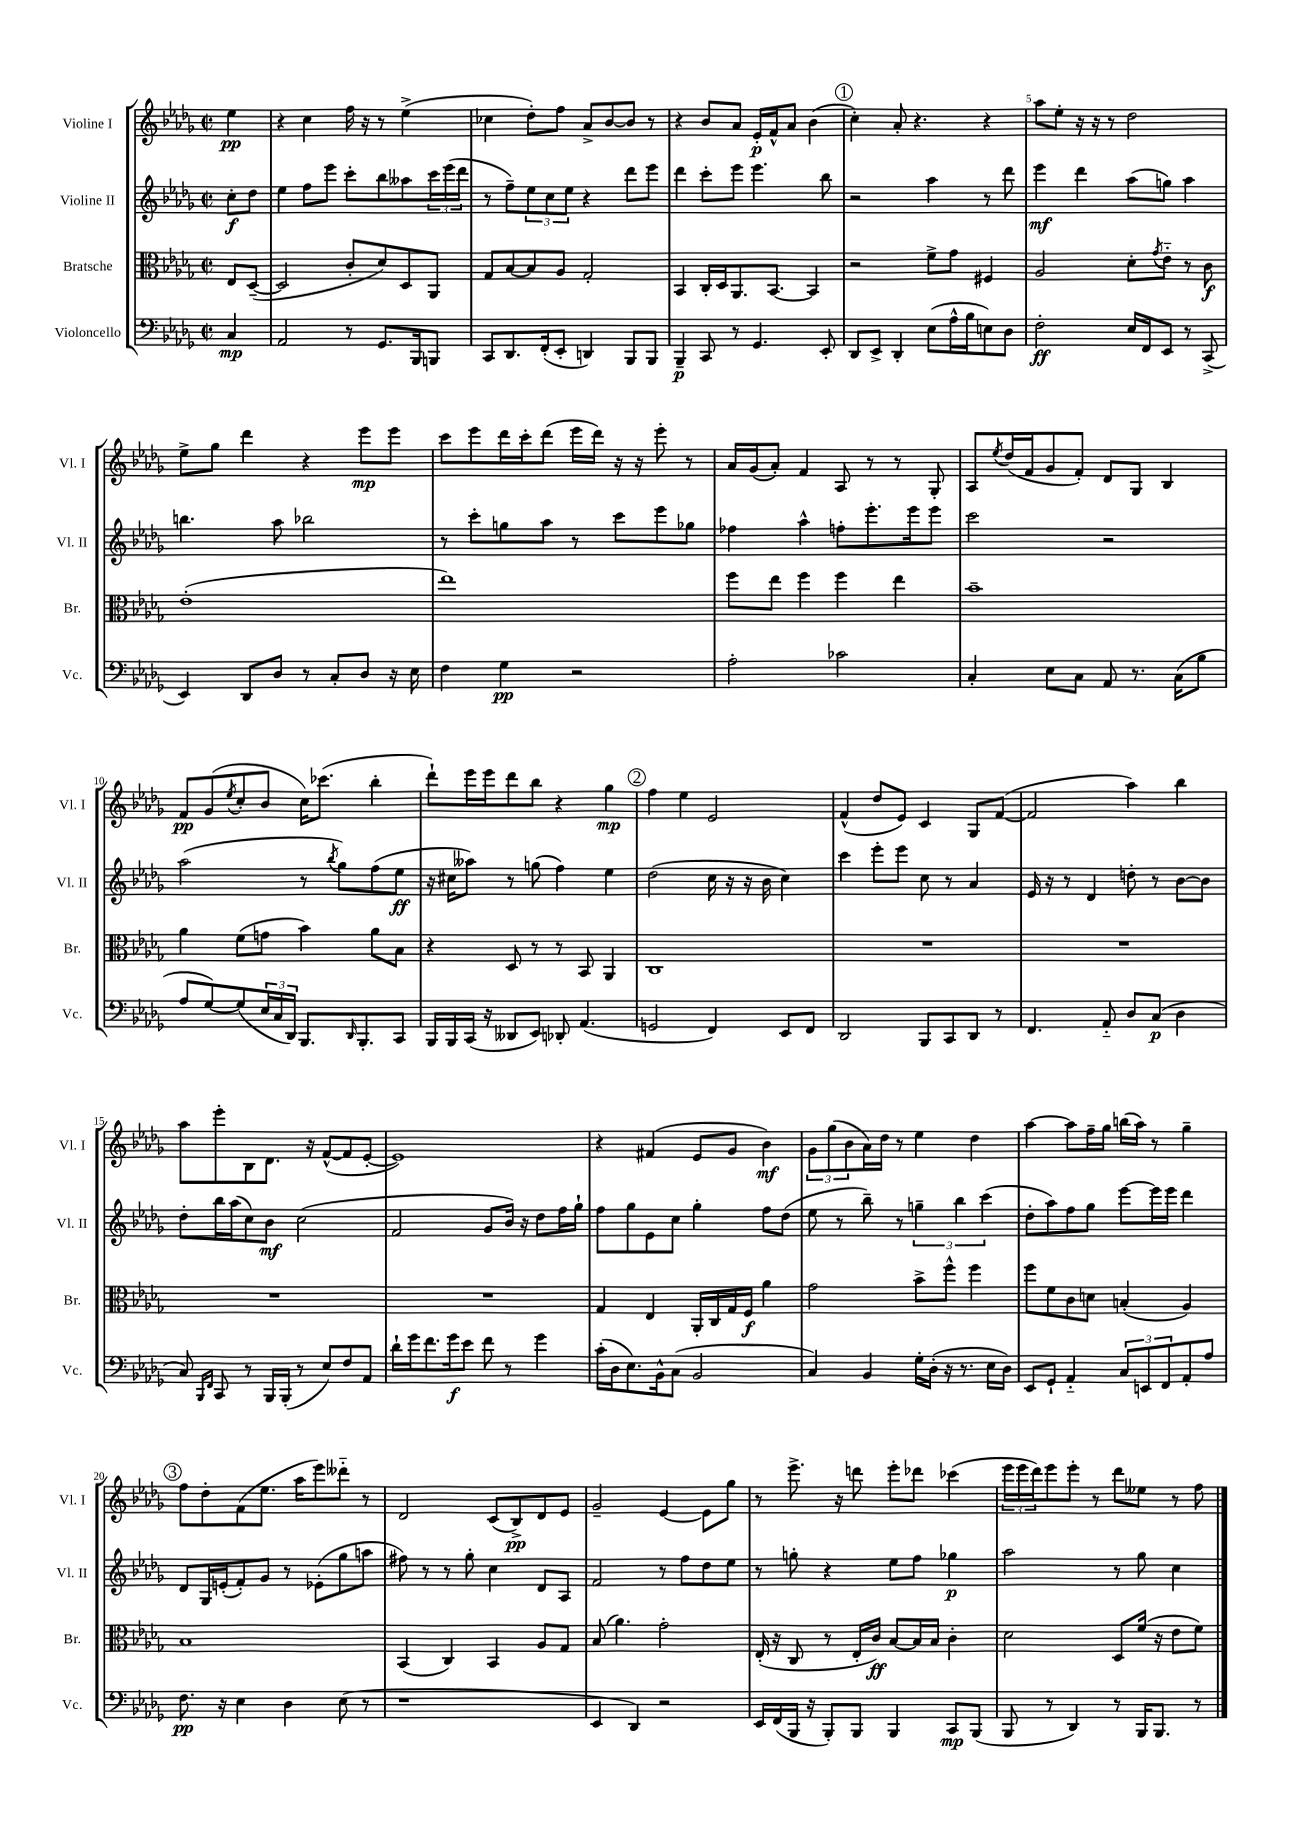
<<
\new StaffGroup <<
\new Staff = "s0" \with { instrumentName = "Violine I" shortInstrumentName = "Vl. I" } {
    \clef treble \key des \major \defaultTimeSignature \time 2/2 \partial 4
    ees''4\pp |
    r4 c''4 f''16 r16 r8 ees''4->( |
    ces''4 des''8-.) f''8 aes'8-> bes'8~ bes'8 r8 |
    r4 bes'8 aes'8 ees'16-.\p f'16-^ aes'8 bes'4( |
    \mark \markup { \circle "1" } c''4-.) aes'8-. r4. r4 |
    aes''8 ees''8-. r16 r16 r8 des''2 |
    ees''8-> ges''8 des'''4 r4 ees'''8\mp ees'''8 |
    c'''8 ees'''8 des'''16 c'''16-. des'''8( ees'''16 des'''16) r16 r16 ees'''8-. r8 |
    aes'16 ges'16( aes'8-.) f'4 aes8 r8 r8 ges8-. |
    aes8 \acciaccatura { ees''8 } des''16( f'16 ges'8 f'8-.) des'8 ges8 bes4 |
    f'8\pp ges'8( \acciaccatura { ees''8 } c''8-. bes'8 c''16) ces'''8.( bes''4-. |
    des'''8-!) ees'''16 ees'''16 des'''8 bes''8 r4 ges''4\mp |
    \mark \markup { \circle "2" } f''4 ees''4 ees'2 |
    f'4-^( des''8 ees'8) c'4 ges8 f'8~( |
    f'2 aes''4) bes''4 |
    aes''8 ees'''8-. bes8 des'8. r16 f'8~-^( f'8 ees'8~-. |
    ees'1) |
    r4 fis'4( ees'8 ges'8 bes'4\mf) |
    \tuplet 3/2 { ges'8 ges''8( bes'8 } aes'16) des''16 r8 ees''4 des''4 |
    aes''4~ aes''8 f''16-- ges''16 b''16( aes''16) r8 ges''4-- |
    \mark \markup { \circle "3" } f''8 des''8-. f'8( ees''8. aes''16 ees'''8) deses'''8-_ r8 |
    des'2 c'8( bes8->\pp) des'8 ees'8 |
    ges'2-- ees'4~ ees'8 ges''8 |
    r8 ees'''8.-> r16 d'''8 ees'''8-. des'''8 ces'''4( |
    \tuplet 3/2 { ees'''16 ees'''16 des'''16) } ees'''8 ees'''8-. r8 des'''8 eeses''8 r8 f''8 \bar "|." |
}
\new Staff = "s1" \with { instrumentName = "Violine II" shortInstrumentName = "Vl. II" } {
    \clef treble \key des \major \defaultTimeSignature \time 2/2 \partial 4
    c''8-.\f des''8 |
    ees''4 f''8 ees'''8 c'''8-. bes''8 aeses''8 \tuplet 3/2 { c'''16 ees'''16( des'''16 } |
    r8 f''8--) \tuplet 3/2 { ees''8 c''8 ees''8 } r4 des'''8 ees'''8 |
    des'''4 c'''8-. ees'''8 ees'''4. bes''8 |
    \mark \markup { \circle "1" } r2 aes''4 r8 des'''8 |
    ees'''4\mf des'''4 aes''8( g''8) aes''4 |
    b''4. aes''8 bes''2 |
    r8 c'''8-. g''8 aes''8 r8 c'''8 ees'''8 ges''8 |
    fes''4 aes''4-^ f''8-. ees'''8.-. ees'''16 ees'''8 |
    c'''2 r2 |
    aes''2( r8 \acciaccatura { bes''8 } ges''8) f''8( ees''8\ff |
    r16 cis''16 aeses''8) r8 g''8( f''4) ees''4 |
    \mark \markup { \circle "2" } des''2( c''16 r16 r16 bes'16 c''4) |
    c'''4 ees'''8-. ees'''8 c''8 r8 aes'4 |
    ees'16 r16 r8 des'4 d''8-. r8 bes'8~ bes'8 |
    des''8-. bes''16 aes''16( c''8) bes'8\mf c''2( |
    f'2 ges'8 bes'16) r16 des''8 f''16 ges''16-! |
    f''8 ges''8 ees'8 c''8 ges''4-. f''8 des''8( |
    ees''8 r8 bes''8--) r8 \tuplet 3/2 { g''4-- bes''4 c'''4( } |
    des''8-. aes''8) f''8 ges''8 ees'''8~ ees'''16 ees'''16 des'''4 |
    \mark \markup { \circle "3" } des'8 ges16 e'16-.( f'8-.) ges'8 r8 ees'8-.( ges''8 a''8 |
    fis''8) r8 r8 ges''8-. c''4 des'8 aes8 |
    f'2 r8 f''8 des''8 ees''8 |
    r8 g''8-. r4 ees''8 f''8 ges''4\p |
    aes''2 r8 ges''8 c''4 \bar "|." |
}
\new Staff = "s2" \with { instrumentName = "Bratsche" shortInstrumentName = "Br." } {
    \clef alto \key des \major \defaultTimeSignature \time 2/2 \partial 4
    ees8 des8~--( |
    des2 c'8-. des'8) des8 aes,8 |
    ges8 bes8~ bes8 aes8 ges2-. |
    bes,4 c16-. des16 aes,8. bes,8.~ bes,4 |
    \mark \markup { \circle "1" } r2 f'8-> ges'8 fis4 |
    aes2 des'8-. \acciaccatura { ges'8 } ees'8-_ r8 c'8\f |
    ees'1-.( |
    ees''1) |
    f''8 ees''8 f''4 f''4 ees''4 |
    bes'1-- |
    aes'4 f'8( g'8 bes'4) aes'8 bes8 |
    r4 des8 r8 r8 bes,8 aes,4 |
    \mark \markup { \circle "2" } c1 |
    R1 |
    R1 |
    R1 |
    R1 |
    ges4 ees4 aes,16-. c16 ges16 f16\f aes'4 |
    ges'2 bes'8-> f''8-^ f''4 |
    f''8 f'8 c'8 d'8 b4-.( aes4) |
    \mark \markup { \circle "3" } bes1 |
    bes,4( c4) bes,4 aes8 ges8 |
    bes8( aes'4.) ges'2-. |
    ees16-.( r16 c8 r8 ees16-. c'16\ff) bes8~ bes16 bes16 c'4-. |
    des'2 des8 f'16( r16 ees'8 f'8) \bar "|." |
}
\new Staff = "s3" \with { instrumentName = "Violoncello" shortInstrumentName = "Vc." } {
    \clef bass \key des \major \defaultTimeSignature \time 2/2 \partial 4
    c4\mp |
    aes,2 r8 ges,8. bes,,16 b,,8 |
    c,8 des,8. f,16-.( ees,8-. d,4) bes,,8 bes,,8 |
    bes,,4--\p c,8 r8 ges,4. ees,8-. |
    \mark \markup { \circle "1" } des,8 ees,8-> des,4-. ees8( aes16-^ bes16 e8) des8 |
    f2-.\ff ees16 f,16 ees,8 r8 c,8->( |
    ees,4) des,8 des8 r8 c8-. des8 r16 ees16 |
    f4 ges4\pp r2 |
    aes2-. ces'2 |
    c4-. ees8 c8 aes,8 r8. c16( bes8 |
    aes8 ges8~) ges8( \tuplet 3/2 { ees16 c16 des,16) } bes,,8. \grace { des,16 } bes,,8.-. c,8 |
    bes,,16 bes,,16 c,16( r16 deses,8 ees,8) des,8-. aes,4.( |
    \mark \markup { \circle "2" } g,2 f,4) ees,8 f,8 |
    des,2 bes,,8 c,8 des,8 r8 |
    f,4. aes,8-_ des8 c8\p( des4 |
    c8) \grace { bes,,16 f,16 } c,8 r8 bes,,16 bes,,16-.( r8 ees8) f8 aes,8 |
    des'16-! ges'16 f'8. ges'16\f ees'8 f'8 r8 ges'4 |
    c'16-.( des16 ees8.) bes,16-^ c8( bes,2 |
    c4) bes,4 ges16-. des16-.( r16 r8. ees16 des16) |
    ees,8 ges,8-! aes,4-_ \tuplet 3/2 { c8 e,8 f,8 } aes,8-. aes8 |
    \mark \markup { \circle "3" } f8.\pp r16 ees4 des4 ees8( r8 |
    r1 |
    ees,4 des,4) r2 |
    ees,16 f,16( bes,,16 r16 bes,,8-.) bes,,8 bes,,4 c,8\mp bes,,8( |
    bes,,8 r8 des,4) r8 bes,,16 bes,,8. r8 \bar "|." |
}
>>
>>
\layout { \context { \Score \override BarNumber.break-visibility = ##(#f #t #t) barNumberVisibility = #(every-nth-bar-number-visible 5) } }
